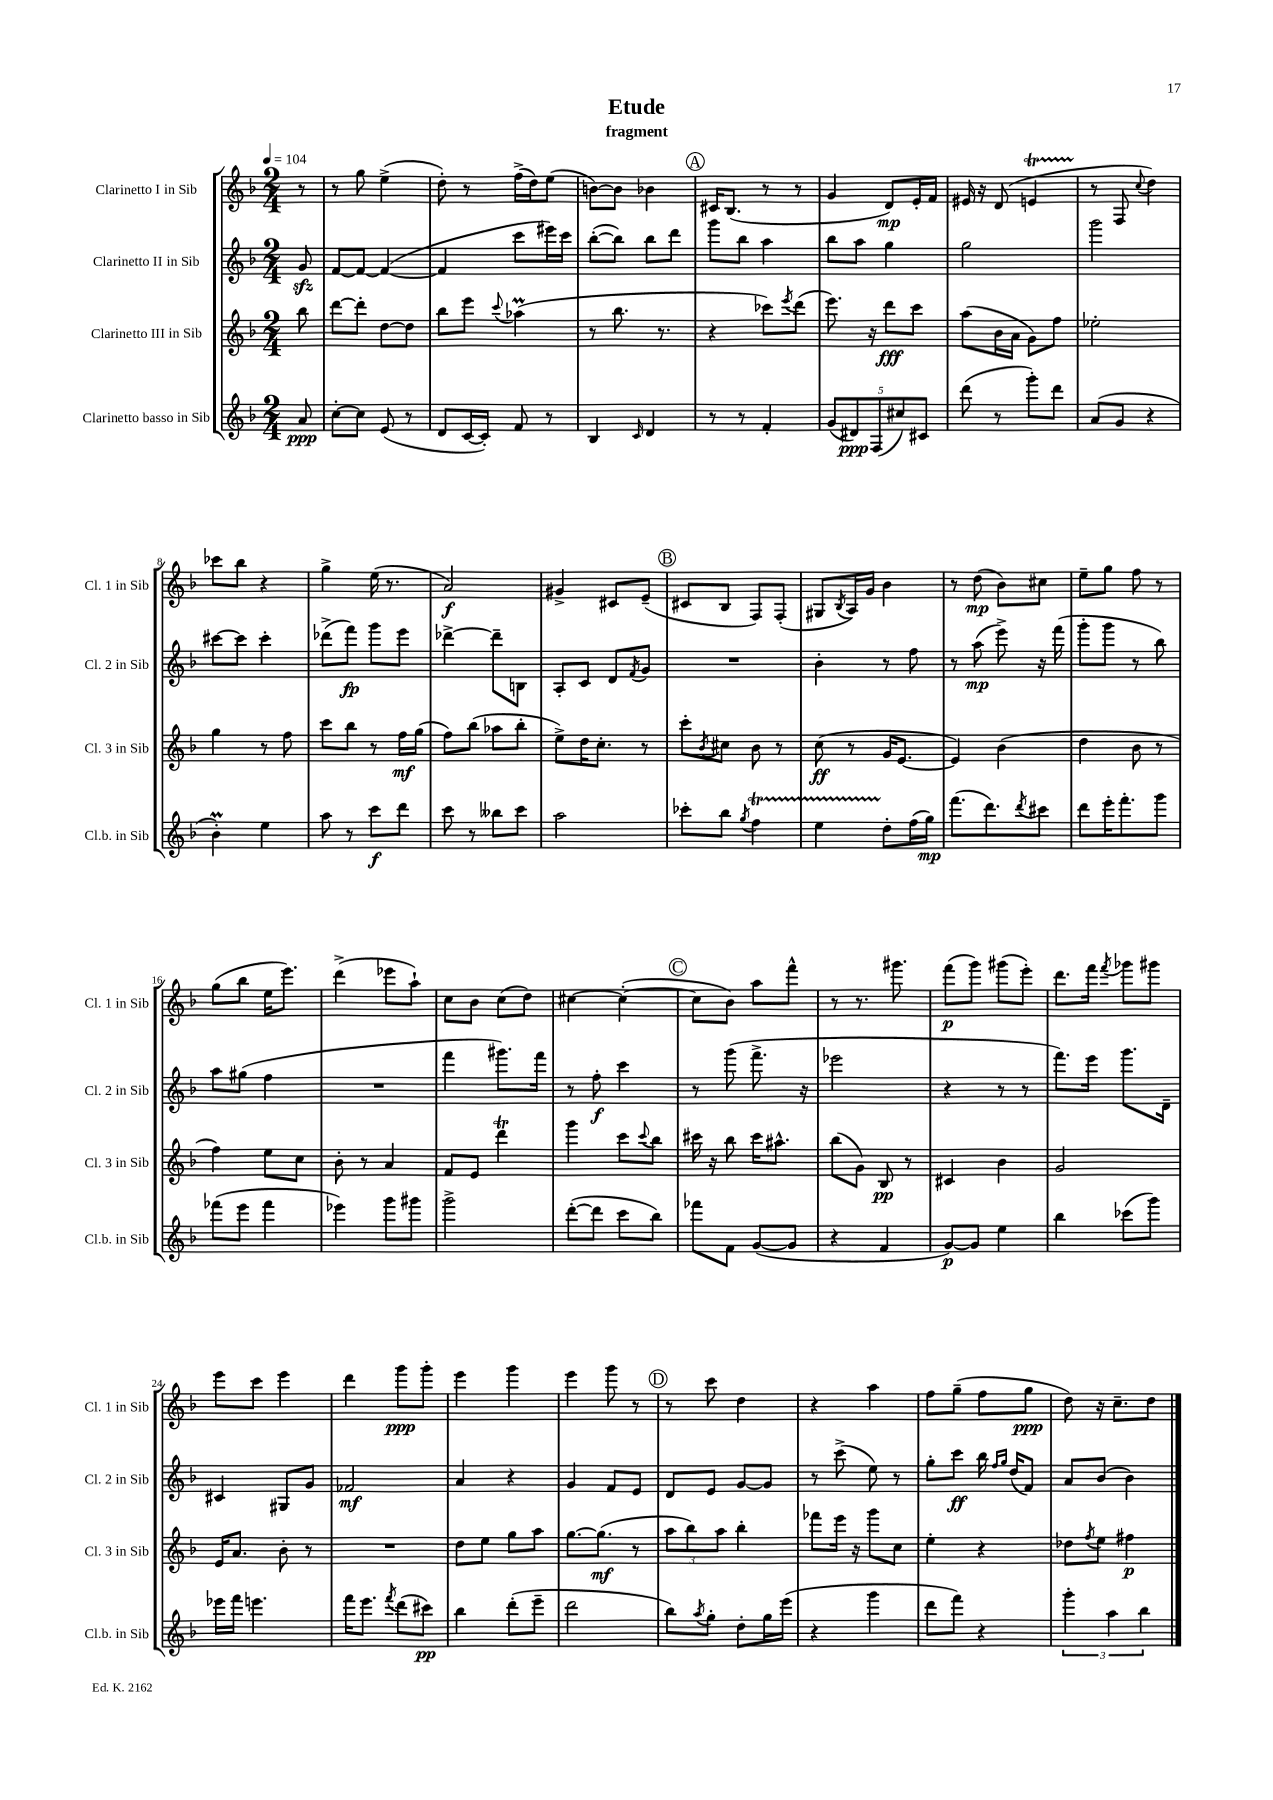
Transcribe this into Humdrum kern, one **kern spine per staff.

**kern	**kern	**kern	**kern
*staff4	*staff3	*staff2	*staff1
*clefG2	*clefG2	*clefG2	*clefG2
*k[b-]	*k[b-]	*k[b-]	*k[b-]
*M2/4	*M2/4	*M2/4	*M2/4
*MM104	*MM104	*MM104	*MM104
8a/	8bb-\	8g/	8r
=	=	=	=
[8cc'\L	[8ddd\L	[8f/L	8r
8cc\]J	8ddd'\]J	8f/_J	8gg\
(8e/	[8dd\L	(4f/_	(4ee^\
8r	8dd\]J	.	.
=	=	=	=
8d/L	8bb-\L	4f/]	8dd'\)
[16c/L	8eee\J	.	8r
16c'/]JJ)	.	.	.
.	8qqccc/	.	.
8f/	(4aa-\	8ccc\L	(16ff^\LL
.	.	.	16dd\J)
8r	.	16eee#\L)	(8ee\J
.	.	16ccc\JJ	.
=	=	=	=
4B-/	8r	([8bb-'\L	[8b\L)
.	8.bb-\	8bb-\]J)	8b\]J
16qqc/	.	.	.
4d/	.	8bb-\L	4b-\
.	8.r	.	.
.	.	8ddd\J	.
=	=	=	=
8r	4r	8ggg\L	16c#/LK
.	.	.	(8.B-/J
8r	.	8bb-\J	.
4f'/	8ccc-\L)	4aa\	8r
.	8qeee/	.	.
.	(8ddd\J	.	8r
=	=	=	=
(10g/L	8.eee\)	8bb-\L	4g/
10d#/)	.	.	.
.	.	8aa\J	.
.	16r	.	.
(10F/	.	.	.
.	8ddd\L	4gg\	8d/L)
10cc#/)	.	.	.
.	8ccc\J	.	16e'/L
10c#/J	.	.	.
.	.	.	16f/JJ
=	=	=	=
(8ddd\	(8aa\L	2gg\	16e#/
.	.	.	16r
8r	16b-\L	.	(8d/
.	16a\JJ	.	.
8ggg'\L)	8g\L)	.	4e/
8ddd\J	8ff\J	.	.
=	=	=	=
(8a/L	2ee-'\	2ggg\	8r
8g/J	.	.	8F/
.	.	.	8qqcc/
4r	.	.	4dd\)
=	=	=	=
4b-'\)	4gg\	[8ccc#\L	8ccc-\L
.	.	8ccc#\]J	8bb-\J
4ee\	8r	4ccc#'\	4r
.	8ff\	.	.
=	=	=	=
8aa\	8ccc\L	(8ddd-^\L	4gg^\
8r	8bb-\J	8fff\J)	.
8ccc\L	8r	8ggg\L	(16ee\
.	.	.	8.r
8ddd\J	16ff\LL	8eee\J	.
.	(16gg\JJ	.	.
=	=	=	=
8ccc\	8ff\L)	[4ddd-^\	2a/)
8r	(8bb-\J	.	.
8bb--\L	8aa-\L	8ddd-~\]L	.
8ccc\J	8bb-'\J	8B\J	.
=	=	=	=
2aa\	8ee^\L)	8A'/L	4g#^/
.	16dd\K	8c/J	.
.	8.cc'\J	.	.
.	.	8d/L	8c#/L
.	.	8qf/	.
.	8r	8g/J	(8e~/J
=	=	=	=
8ccc-'\L	8ccc'\L	2r	8c#/L
.	8qb-/	.	.
8bb-\J	8cc#\J	.	8B-/J
8qgg/	.	.	.
4ff\	8b-\	.	8F/L)
.	8r	.	(8F'/J
=	=	=	=
4ee\	(8cc\	4b-'\	8G#/L
.	.	.	8qB-/
.	8r	.	16A/L)
.	.	.	16g/JJ
8dd'\L	16g/LK	8r	4b-\
.	[8.e/J	.	.
(16ff\L	.	8ff\	.
16gg\JJ)	.	.	.
=	=	=	=
(8.fff\L	4e/])	8r	8r
.	.	(8aa\	(8dd\
8.ddd\)	.	.	.
.	(4b-\	8eee^\)	8b-\L)
8qddd/	.	.	.
8ccc#\J	.	16r	8cc#\J
.	.	(16fff\	.
=	=	=	=
8ddd\L	4dd\	8ggg'\L	8ee~\L
16eee'\K	.	8ggg\J	8gg\J
8.fff'\	.	.	.
.	8b-\	8r	8ff\
8ggg\J	8r	8bb-\)	8r
=	=	=	=
(8fff-\L	4ff\)	8aa\L	(8gg\L
8eee\J	.	(8gg#\J	8bb-\J
4fff-\	8ee\L	4ff\	16ee\LK
.	.	.	8.eee\J)
.	8cc\J	.	.
=	=	=	=
4eee-\)	8b-'\	2r	(4ddd^\
.	8r	.	.
8ggg\L	4a/	.	8eee-\L
8ggg#\J	.	.	8aa`\J)
=	=	=	=
2ggg^\	8f/L	4fff\	8cc\L
.	8e/J	.	8b-\J
.	4ddd\	8.ggg#\L)	(8cc\L
.	.	.	8dd\J)
.	.	16fff\Jk	.
=	=	=	=
([8ddd'\L	4ggg\	8r	[4cc#\
8ddd\]J	.	8ff'\	.
8ccc\L	8ccc\L	4ccc\	(4cc#'\_
.	8qqccc/	.	.
8bb-\J)	8bb-\J	.	.
=	=	=	=
8fff-\L	16ccc#\	8r	8cc#\]L
.	16r	.	.
8f\J	8bb-\	(8ggg\	8b-\J)
([8g/L	16ccc#\LK	8.fff^\	8aa\L
.	8.aa#^^\J	.	.
8g/]J	.	.	8fff^^\J
.	.	16r	.
=	=	=	=
4r	(8bb-\L	2eee-\	8r
.	8g\J)	.	8.r
4f/	8B-/	.	.
.	.	.	8.ggg#\
.	8r	.	.
=	=	=	=
[8g/L)	4c#/	4r	(8fff\L
8g/]J	.	.	8ggg\J)
4ee\	4b-\	8r	(8ggg#\L
.	.	8r	8eee'\J)
=	=	=	=
4bb-\	2g/	8.fff\L)	8.ddd\L
.	.	16eee\Jk	16fff\Jk
.	.	.	8qfff/
(8ccc-\L	.	8.ggg\L	8ggg-\L
8ggg\J)	.	.	8ggg#\J
.	.	16d~\Jk	.
=	=	=	=
16eee-\LL	16e/LK	4c#/	8eee\L
16fff\JJ	8.a/J	.	.
4.eee\	.	.	8ccc\J
.	8b-'\	8G#/L	4eee\
.	8r	8g/J	.
=	=	=	=
16fff\LK	2r	2f-/	4ddd\
8.eee\J	.	.	.
8qfff/	.	.	.
(8ddd\L	.	.	8ggg\L
8ccc#\J)	.	.	8ggg'\J
=	=	=	=
4bb-\	8dd\L	4a/	4eee\
.	8ee\J	.	.
(8ddd'\L	8gg\L	4r	4ggg\
8eee~\J	8aa\J	.	.
=	=	=	=
2ddd\	[8.gg\L	4g/	4eee\
.	(8.gg\]J	.	.
.	.	8f/L	8ggg\
.	8r	8e/J	8r
=	=	=	=
8bb-\L)	12aa\L	8d/L	8r
.	12bb-\)	.	.
8qaa/	.	.	.
8gg'\J	.	8e/J	8ccc\
.	12aa\J	.	.
8dd'\L	4bb-'\	[8g/L	4dd\
16gg\L	.	8g/]J	.
(16eee\JJ	.	.	.
=	=	=	=
4r	8fff-\L	8r	4r
.	16eee\Jk	(8ccc^\	.
.	16r	.	.
4ggg\	8ggg\L	8ee\)	4aa\
.	8cc\J	8r	.
=	=	=	=
8ddd\L	4ee'\	8gg'\L	8ff\L
8fff\J)	.	8ccc\J	(8gg~\J
4r	4r	16bb-\	8ff\L
.	.	16qqff/LL	.
.	.	16qqgg/JJ	.
.	.	(16dd/LK	.
.	.	8f/J)	8gg\J
=	=	=	=
6ggg'\	8dd-\L	8a/L	8dd\)
.	8qff/	.	.
.	8ee\J	(8b-/J	16r
6aa\	.	.	.
.	.	.	8.cc~\L
.	4ff#\	4b-\)	.
6bb-\	.	.	.
.	.	.	8dd\J
==	==	==	==
*-	*-	*-	*-
